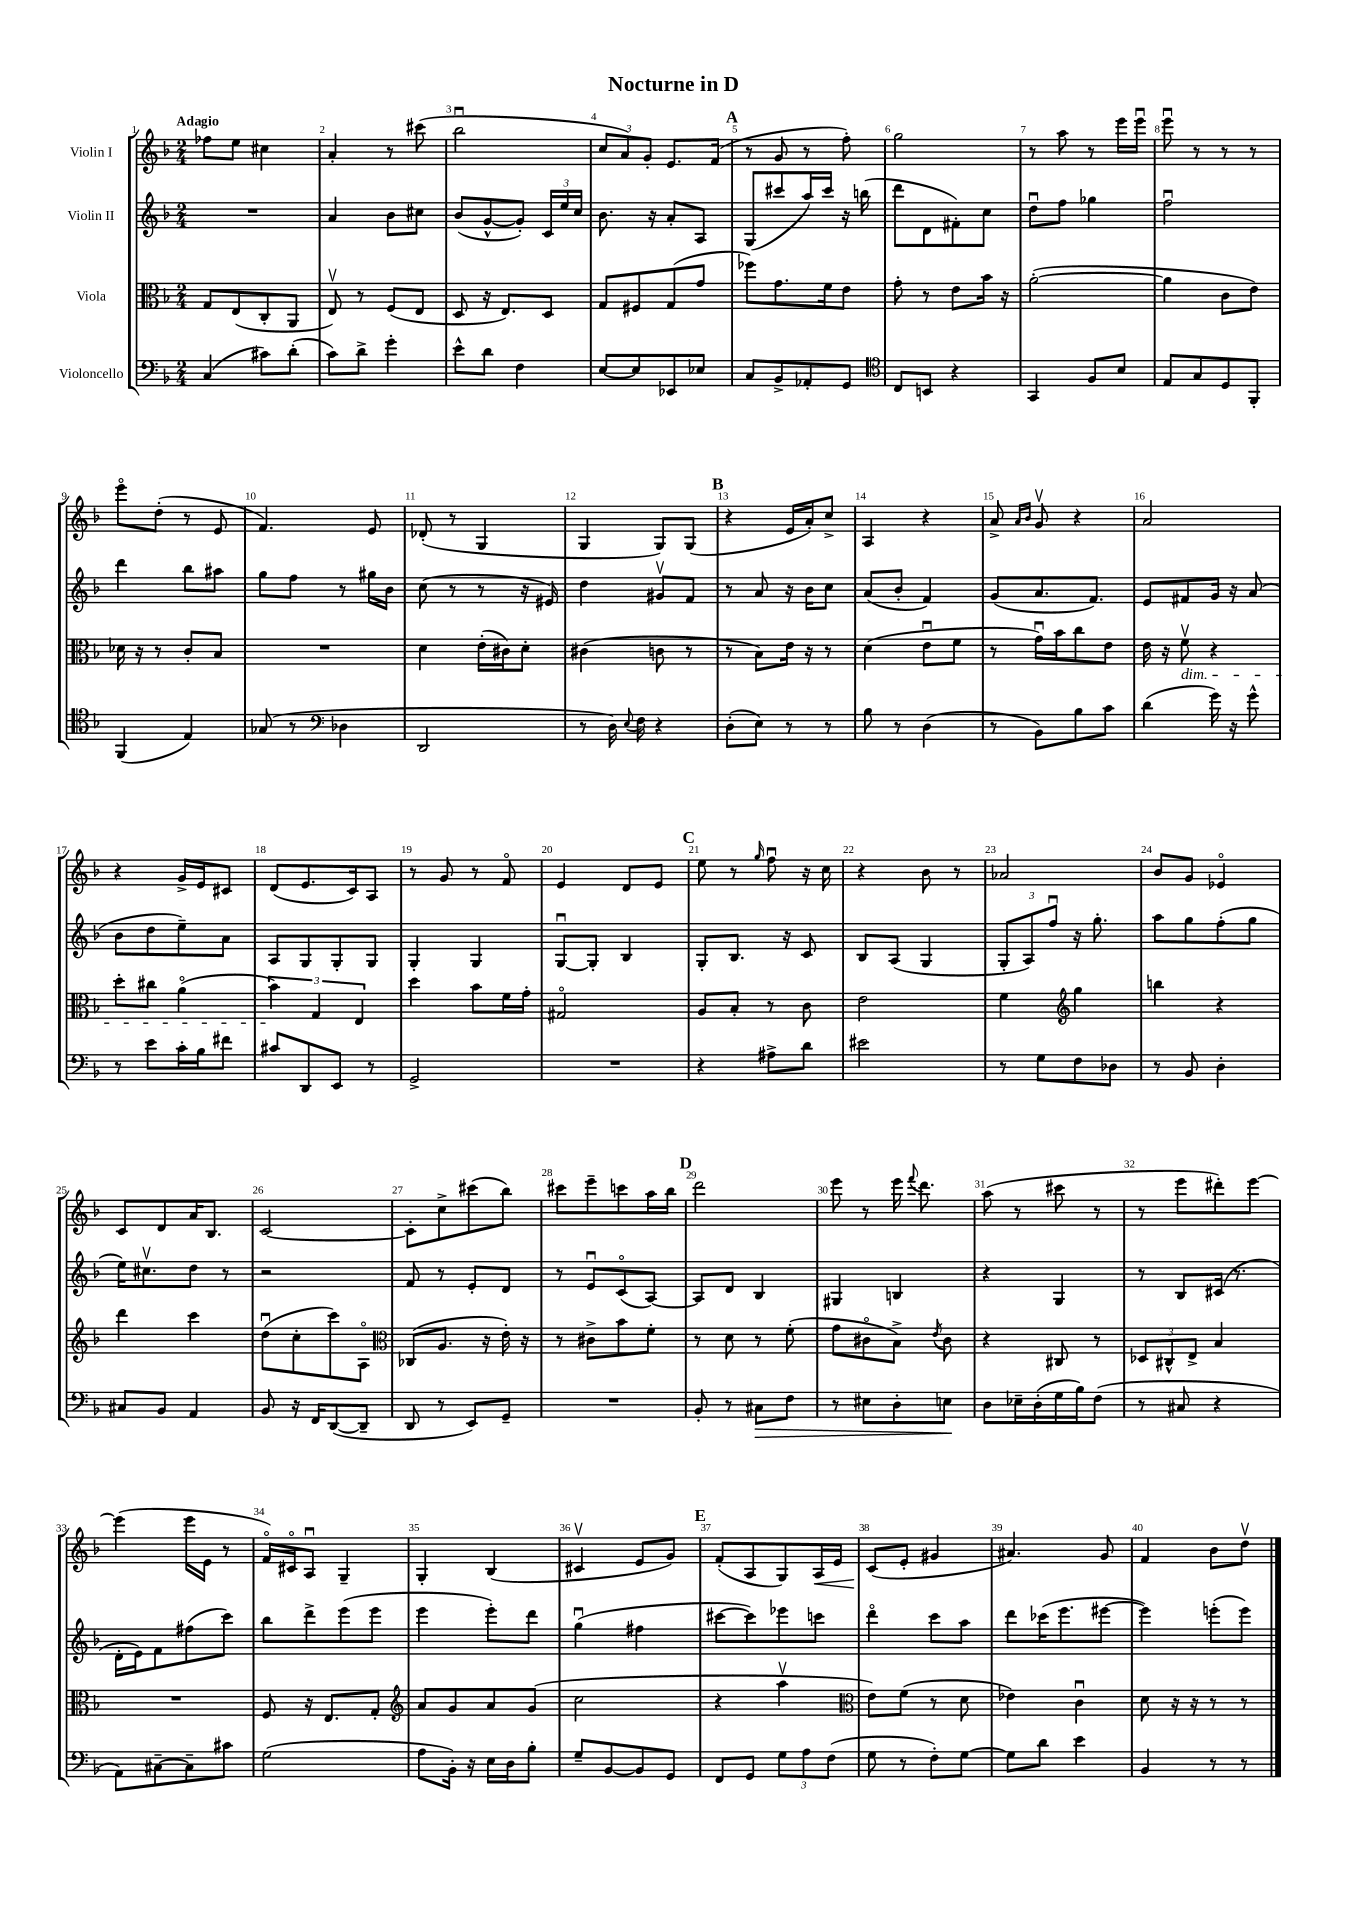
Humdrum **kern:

**kern	**kern	**kern	**kern
*staff4	*staff3	*staff2	*staff1
*clefF4	*clefC3	*clefG2	*clefG2
*k[b-]	*k[b-]	*k[b-]	*k[b-]
*M2/4	*M2/4	*M2/4	*M2/4
(4C	8G	2r	8ff-
.	(8E	.	8ee
8c#)	8C'	.	4cc#
(8d'	8AA	.	.
=	=	=	=
8c)	8Ev)	4a	4a'
8d^	8r	.	.
4g'	(8F	8b-	8r
.	8E	8cc#	(8ccc#
=	=	=	=
8e^^	8D	(8b-	2bb-u
8d	16r	[8g^^	.
.	8.E)	.	.
4F	.	8g'])	.
.	8D	24c	.
.	.	24ee	.
.	.	24cc	.
=	=	=	=
[8E	8G	8.b-	12cc
.	.	.	12a)
8E]	8F#	.	.
.	.	.	12g'
.	.	16r	.
8EE-	(8G	8a'	8.e
8E-	8g	8A	.
.	.	.	(16f
=	=	=	=
8C	8ff-)	(8G	8r
8BB-^	8.g	8ccc#	8g
8AA-'	.	16aa)	8r
.	16f	16ccc#	.
8GG	8e	16r	8ff')
.	.	(16bb	.
=	=	=	=
*clefC4	*	*	*
8C	8g'	8ddd	2gg
8BB	8r	8d	.
4r	8e	8f#')	.
.	16b-	8cc	.
.	16r	.	.
=	=	=	=
4GG	([2a'	8ddu	8r
.	.	8ff	8aa
8F	.	4gg-	8r
8B-	.	.	16eee
.	.	.	16eeeu
=	=	=	=
8E	4a]	2ffu	8eeeu
8G	.	.	8r
8D	8c	.	8r
8FF'	8e)	.	8r
=	=	=	=
(4FF	16d-	4ddd	8eeeo
.	16r	.	.
.	8r	.	(8dd'
4E)	8c'	8bb-	8r
.	8B-	8aa#	8e
=	=	=	=
(8G-	2r	8gg	4.f)
8r	.	8ff	.
*clefF4	*	*	*
4D-	.	8r	.
.	.	16gg#	8e
.	.	16b-	.
=	=	=	=
2DD	4d	(8cc	(8d-'
.	.	8r	8r
.	(16e'	8r	4G
.	16c#)	.	.
.	8d'	16r	.
.	.	16e#)	.
=	=	=	=
8r	(4c#	4dd	4G
16D)	.	.	.
8qqE	.	.	.
16F	.	.	.
4r	8c	8g#v	8G)
.	8r	8f	(8G
=	=	=	=
(8D'	8r	8r	4r
8E)	8B-)	8a	.
8r	16e	16r	16e
.	16r	16b-	16a')
8r	8r	8cc	8cc^
=	=	=	=
8B-	(4d	(8a	4A
8r	.	8b-'	.
(4D	8eu	4f)	4r
.	8f	.	.
=	=	=	=
8r	8r	(8g	8a^
.	.	.	16qqa
.	.	.	16qqb-
8BB-)	16gu)	8.a	8gv
.	16b-	.	.
8B-	8cc	.	4r
.	.	8.f)	.
8c	8e	.	.
=	=	=	=
(4d	16e	8e	2a
.	16r	.	.
.	8fv	8f#	.
16g)	4r	16g	.
16r	.	16r	.
8g^^	.	(8a	.
=	=	=	=
8r	8dd'	8b-	4r
8e	8cc#	8dd	.
16c'	(4ao	8ee~)	16g^
16B-	.	.	16e
8f#	.	8a	8c#
=	=	=	=
8c#	6b-)	8A	(8d
8DD	.	8G	8.e
.	6G	.	.
8EE	.	8G'	.
.	.	.	16c)
.	6E	.	.
8r	.	8G	8A
=	=	=	=
2GG^	4dd	4G'	8r
.	.	.	8g
.	8b-	4G	8r
.	16f	.	8fo
.	16g'	.	.
=	=	=	=
2r	2G#o	[8Gu	4e
.	.	8G']	.
.	.	4B-	8d
.	.	.	8e
=	=	=	=
4r	8A	8G'	8ee
.	8B-'	8.B-	8r
.	.	.	16qqgg
8A#^	8r	.	8ffu
.	.	16r	.
8d	8c	8c	16r
.	.	.	16cc
=	=	=	=
2e#	2e	8B-	4r
.	.	(8A	.
.	.	4G	8b-
.	.	.	8r
=	=	=	=
8r	4f	12G'	2a-
.	.	12A)	.
8G	.	.	.
.	.	12ffu	.
*	*clefG2	*	*
8F	4gg	16r	.
.	.	8.gg'	.
8D-	.	.	.
=	=	=	=
8r	4bb	8aa	8b-
8BB-	.	8gg	8g
4D'	4r	(8ff'	4e-o
.	.	8gg	.
=	=	=	=
8C#	4ddd	16ee)	8c
.	.	8.cc#v	.
8BB-	.	.	8d
4AA	4ccc	8dd	16a
.	.	.	8.B-
.	.	8r	.
=	=	=	=
8BB-	(8ddu	2r	[2c
16r	8cc'	.	.
16FF	.	.	.
([8DD	8ccc)	.	.
8DD~]	8Ao	.	.
=	=	=	=
*	*clefC3	*	*
8DD	(8C-	8f	8c']
8r	8.A	8r	8cc^
8EE)	.	8e'	(8ccc#
.	16r	.	.
8GG~	16e')	8d	8bb-)
.	16r	.	.
=	=	=	=
2r	8r	8r	8ccc#
.	8c#^	8eu	8eee~
.	8b-	(8co	8ccc
.	8f'	[8A)	16aa
.	.	.	16bb-
=	=	=	=
8BB-'	8r	8A]	2ddd
8r	8d	8d	.
8C#	8r	4B-	.
8F	(8f'	.	.
=	=	=	=
8r	8g	4G#	8eee
8E#	8c#o	.	8r
8D'	8B-^)	4B	16eee
.	.	.	8qqfff
.	.	.	8.ddd
.	8qe	.	.
8E	8c#	.	.
=	=	=	=
8D	4r	4r	(8aa
16E-~	.	.	8r
(16D'	.	.	.
16G	8C#	4G	8ccc#
16B-)	.	.	.
(8F	8r	.	8r
=	=	=	=
8r	12D-	8r	8r
.	12C#^^	.	.
8C#	.	8B-	8eee
.	12E^	.	.
4r	4B-	(16c#	8ddd#')
.	.	8.r	.
.	.	.	[8eee
=	=	=	=
8AA)	2r	16d'	(4eee]
.	.	16e)	.
[8C#~	.	8f	.
8C#~]	.	(8ff#	16eee
.	.	.	16e
8c#	.	8ccc)	8r
=	=	=	=
(2G	8F	8bb-	16fo)
.	.	.	16c#o
.	16r	8ddd^	8Au
.	8.E	.	.
.	.	(8eee	4G~
.	8G'	8eee	.
=	=	=	=
*	*clefG2	*	*
8A	8a	4eee	4G'
16BB-')	8g	.	.
16r	.	.	.
16E	8a	8eee')	(4B-
16D	.	.	.
8B-'	(8g	8ddd	.
=	=	=	=
8G~	2cc	(4ggu	4c#v
[8BB-	.	.	.
8BB-]	.	4ff#	8e
8GG	.	.	8g)
=	=	=	=
8FF	4r	[8ccc#	(8f'
8GG	.	8ccc#])	8A
12G	4aav	8eee-	8G)
12A	.	.	.
.	.	8ccc	16A
(12F	.	.	.
.	.	.	16e
=	=	=	=
*	*clefC3	*	*
8G	8e)	4dddo	(8c
8r	(8f	.	8e'
8F')	8r	8ccc	4g#
[8G	8d	8aa	.
=	=	=	=
8G]	4e-)	8ddd	4.a#)
8d	.	(16ccc-	.
.	.	8.eee	.
4e	4cu	.	.
.	.	[8eee#	8g
=	=	=	=
4BB-	8d	4eee#])	4f
.	16r	.	.
.	16r	.	.
8r	8r	(8eee'	8b-
8r	8r	8eee)	8ddv
==	==	==	==
*-	*-	*-	*-
